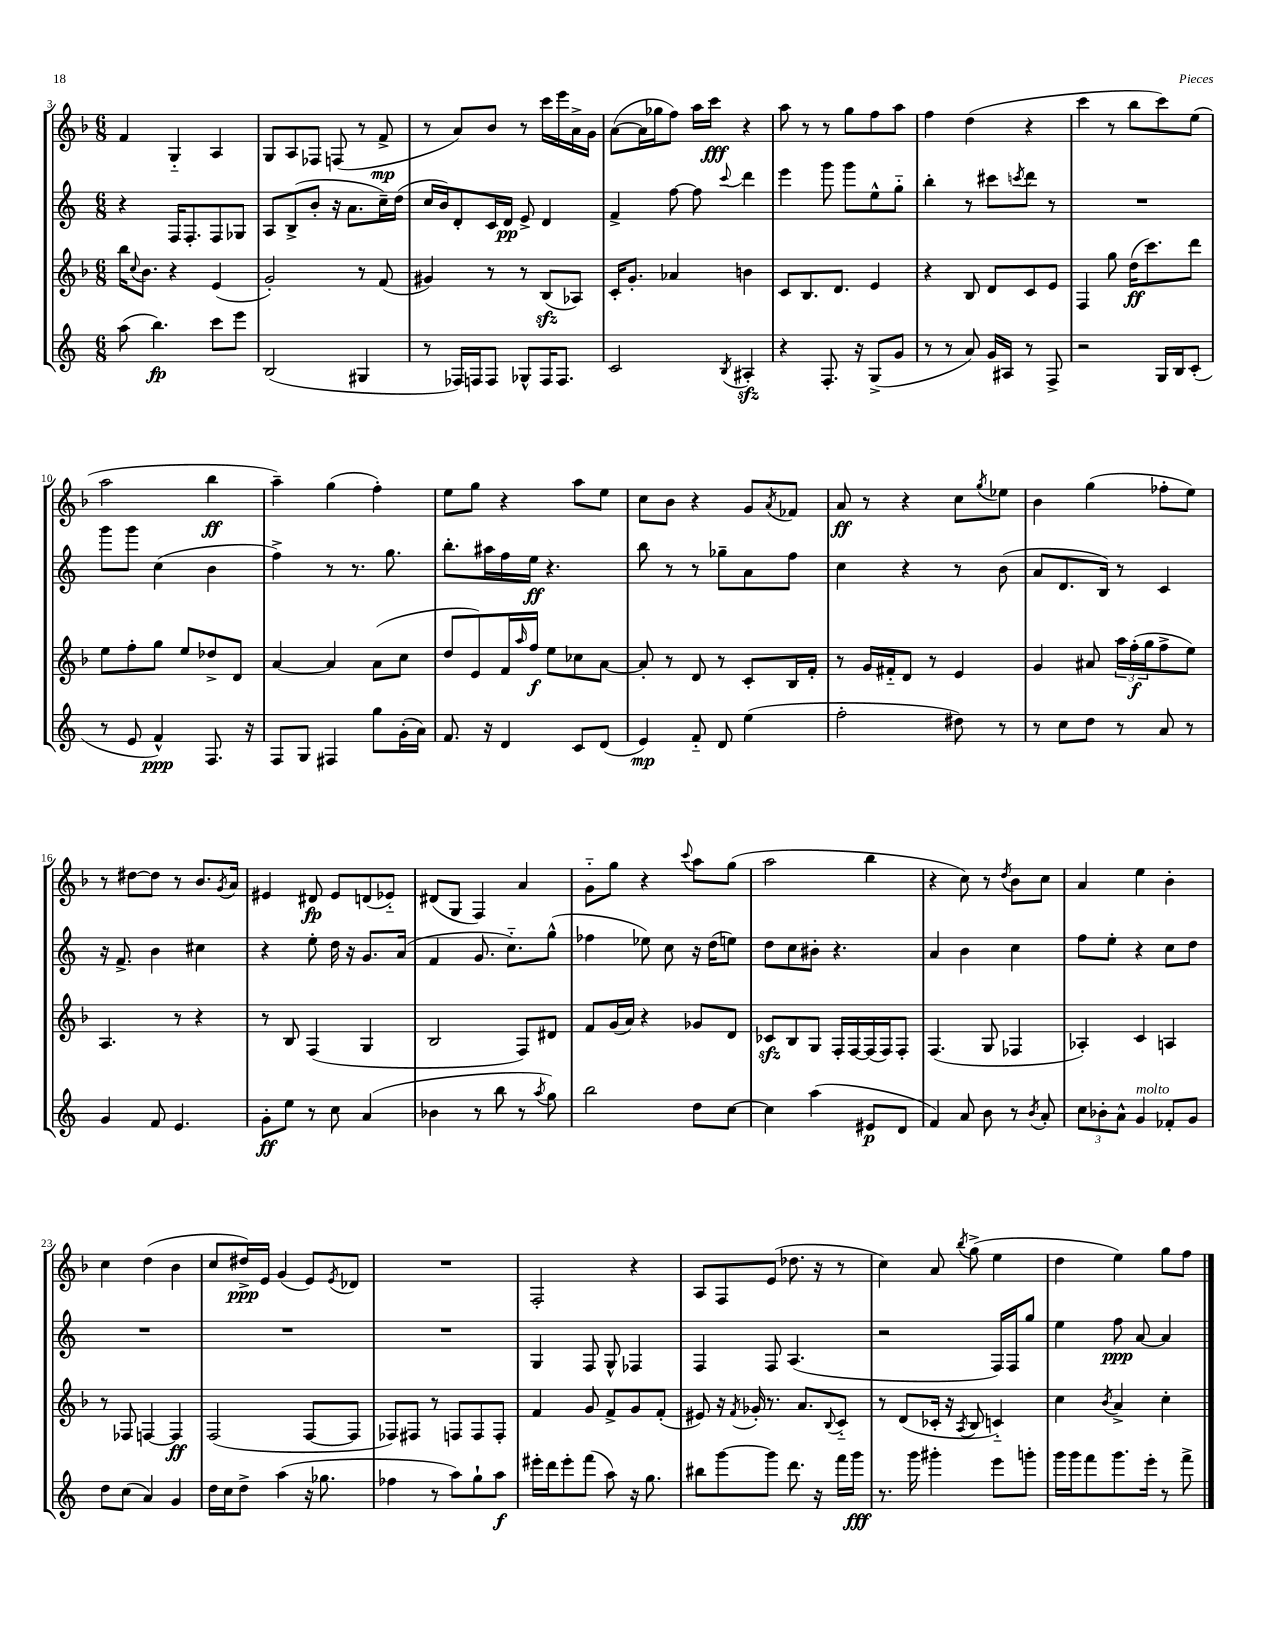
<<
\new StaffGroup <<
\new Staff = "s0" {
    \clef treble \key f \major \numericTimeSignature \time 6/8
    f'4 g4-_ a4 |
    g8 a8 fes8 f8( r8 f'8->\mp |
    r8 a'8) bes'8 r8 c'''16 e'''16 a'16-> g'16 |
    a'8~( a'16 ges''16 f''8) a''16 c'''16\fff r4 |
    a''8 r8 r8 g''8 f''8 a''8 |
    f''4 d''4( r4 |
    c'''4 r8 bes''8 c'''8) e''8( |
    a''2 bes''4\ff |
    a''4--) g''4( f''4-.) |
    e''8 g''8 r4 a''8 e''8 |
    c''8 bes'8 r4 g'8 \acciaccatura { a'8 } fes'8 |
    a'8\ff r8 r4 c''8 \acciaccatura { g''8 } ees''8 |
    bes'4 g''4( fes''8-. e''8) |
    r8 dis''8~ dis''8 r8 bes'8. \acciaccatura { g'8 } a'16 |
    eis'4 dis'8\fp eis'8 d'8( ees'8-_) |
    dis'8( g8 f4) a'4 |
    g'8-_ g''8 r4 \appoggiatura { c'''8 } a''8 g''8( |
    a''2 bes''4 |
    r4 c''8) r8 \acciaccatura { d''8 } bes'8 c''8 |
    a'4 e''4 bes'4-. |
    c''4 d''4( bes'4 |
    c''8 dis''16->\ppp) e'16 g'4( e'8) \acciaccatura { e'8 } des'8 |
    R2. |
    f2-. r4 |
    a8 f8 e'8( des''8. r16 r8 |
    c''4) a'8 \acciaccatura { bes''8 } g''8->( e''4 |
    d''4 e''4) g''8 f''8 \bar "|." |
}
\new Staff = "s1" {
    \clef treble \key c \major \numericTimeSignature \time 6/8
    r4 f16 f8.-. f8 ges8 |
    a8 b8->( b'8-. r16 a'8. c''16--) d''16( |
    c''16 b'16) d'8-. c'16 d'16\pp e'8-> d'4 |
    f'4-> f''8~ f''8 \appoggiatura { c'''8 } d'''4 |
    e'''4 g'''8 g'''8 e''8-^ g''8-_ |
    b''4-. r8 cis'''8 \acciaccatura { c'''8 } d'''8 r8 |
    R2. |
    g'''8 g'''8 c''4( b'4 |
    f''4->) r8 r8. g''8. |
    b''8.-. ais''16 f''16 e''16\ff r4. |
    b''8 r8 r8 ges''8-- a'8 f''8 |
    c''4 r4 r8 b'8( |
    a'8 d'8. b16) r8 c'4 |
    r16 f'8.-> b'4 cis''4 |
    r4 e''8-. d''16 r16 g'8. a'16( |
    f'4 g'8. c''8.-_) g''8-^( |
    fes''4 ees''8) c''8 r16 d''16( e''8) |
    d''8 c''8 bis'8-. r4. |
    a'4 b'4 c''4 |
    f''8 e''8-. r4 c''8 d''8 |
    R2. |
    R2. |
    R2. |
    g4 f8 g8-^ fes4 |
    f4 f8 a4.( |
    r2 f16) f16 g''8 |
    e''4 f''8\ppp a'8~ a'4 \bar "|." |
}
\new Staff = "s2" {
    \clef treble \key f \major \numericTimeSignature \time 6/8
    bes''16 \appoggiatura { c''8 } bes'8. r4 e'4( |
    g'2-.) r8 f'8( |
    gis'4) r8 r8 bes8\sfz( aes8) |
    c'16-. g'8.-. aes'4 b'4 |
    c'8 bes8. d'8. e'4 |
    r4 bes8 d'8 c'8 e'8 |
    f4 g''8 d''16\ff( c'''8.) d'''8 |
    e''8 f''8-. g''8 e''8 des''8-> d'8 |
    a'4~ a'4 a'8( c''8 |
    d''8 e'8) f'16 \grace { a''16 } f''16\f e''8 ces''8 a'8~ |
    a'8-. r8 d'8 r8 c'8-. bes16 f'16-. |
    r8 g'16 fis'16-_ d'8 r8 e'4 |
    g'4 ais'8 \tuplet 3/2 { a''16 f''16-.\f( g''16 } f''8-> e''8) |
    a4. r8 r4 |
    r8 bes8 f4( g4 |
    bes2 f8) dis'8 |
    f'8 g'16( a'16) r4 ges'8 d'8 |
    ces'8\sfz bes8 g8 f16-. f16~ f16( f16) f8-. |
    f4.( g8 fes4 |
    aes4-.) c'4 a4 |
    r8 fes8 f4~ f4\ff |
    f2( f8~ f8 |
    fes8) fis8 r8 f8 f8 f8-. |
    f'4 g'8 f'8-> g'8 f'8-.( |
    eis'8) r16 \acciaccatura { f'8 } ges'16-. r8. a'8. \appoggiatura { bes8 } c'8-_ |
    r8 d'8( ces'16-. r16 \acciaccatura { a8 } bes8 c'4-_) |
    c''4 \acciaccatura { bes'8 } a'4-> c''4-. \bar "|." |
}
\new Staff = "s3" {
    \clef treble \key c \major \numericTimeSignature \time 6/8
    a''8( b''4.\fp) c'''8 e'''8 |
    b2( gis4 |
    r8 fes16) f16 f8 ges8-^ f16 f8. |
    c'2 \acciaccatura { b8 } ais4-.\sfz |
    r4 f8.-. r16 g8->( g'8 |
    r8 r8 a'8) g'16 ais16 r8 f8-> |
    r2 g16 b16 c'8-.( |
    r8 e'8 f'4-^\ppp) f8. r16 |
    f8 g8 fis4 g''8 g'16-.( a'16) |
    f'8. r16 d'4 c'8 d'8( |
    e'4\mp) f'8-_ d'8 e''4( |
    f''2-. dis''8) r8 |
    r8 c''8 d''8 r8 a'8 r8 |
    g'4 f'8 e'4. |
    g'8-.\ff e''8 r8 c''8 a'4( |
    bes'4 r8 b''8 r8 \acciaccatura { a''8 } g''8) |
    b''2 d''8 c''8~ |
    c''4 a''4( eis'8\p d'8 |
    f'4) a'8 b'8 r8 \acciaccatura { b'8 } a'8-. |
    \tuplet 3/2 { c''8 bes'8-. a'8-^ } g'4^\markup { \italic "molto" } fes'8-. g'8 |
    d''8 c''8( a'4) g'4 |
    d''16 c''16 d''8-> a''4( r16 ges''8. |
    fes''4 r8 a''8) g''8-! a''8\f |
    eis'''16-. d'''16 eis'''8-. f'''8( a''8) r16 g''8. |
    bis''8 g'''8~ g'''8 d'''8. r16 f'''16 g'''16\fff |
    r8. g'''16 gis'''4-. e'''8 g'''8-. |
    g'''16 g'''16 f'''8 g'''8. e'''16-. r8 f'''8-> \bar "|." |
}
>>
>>
\layout { \context { \Score currentBarNumber = #3 } }
